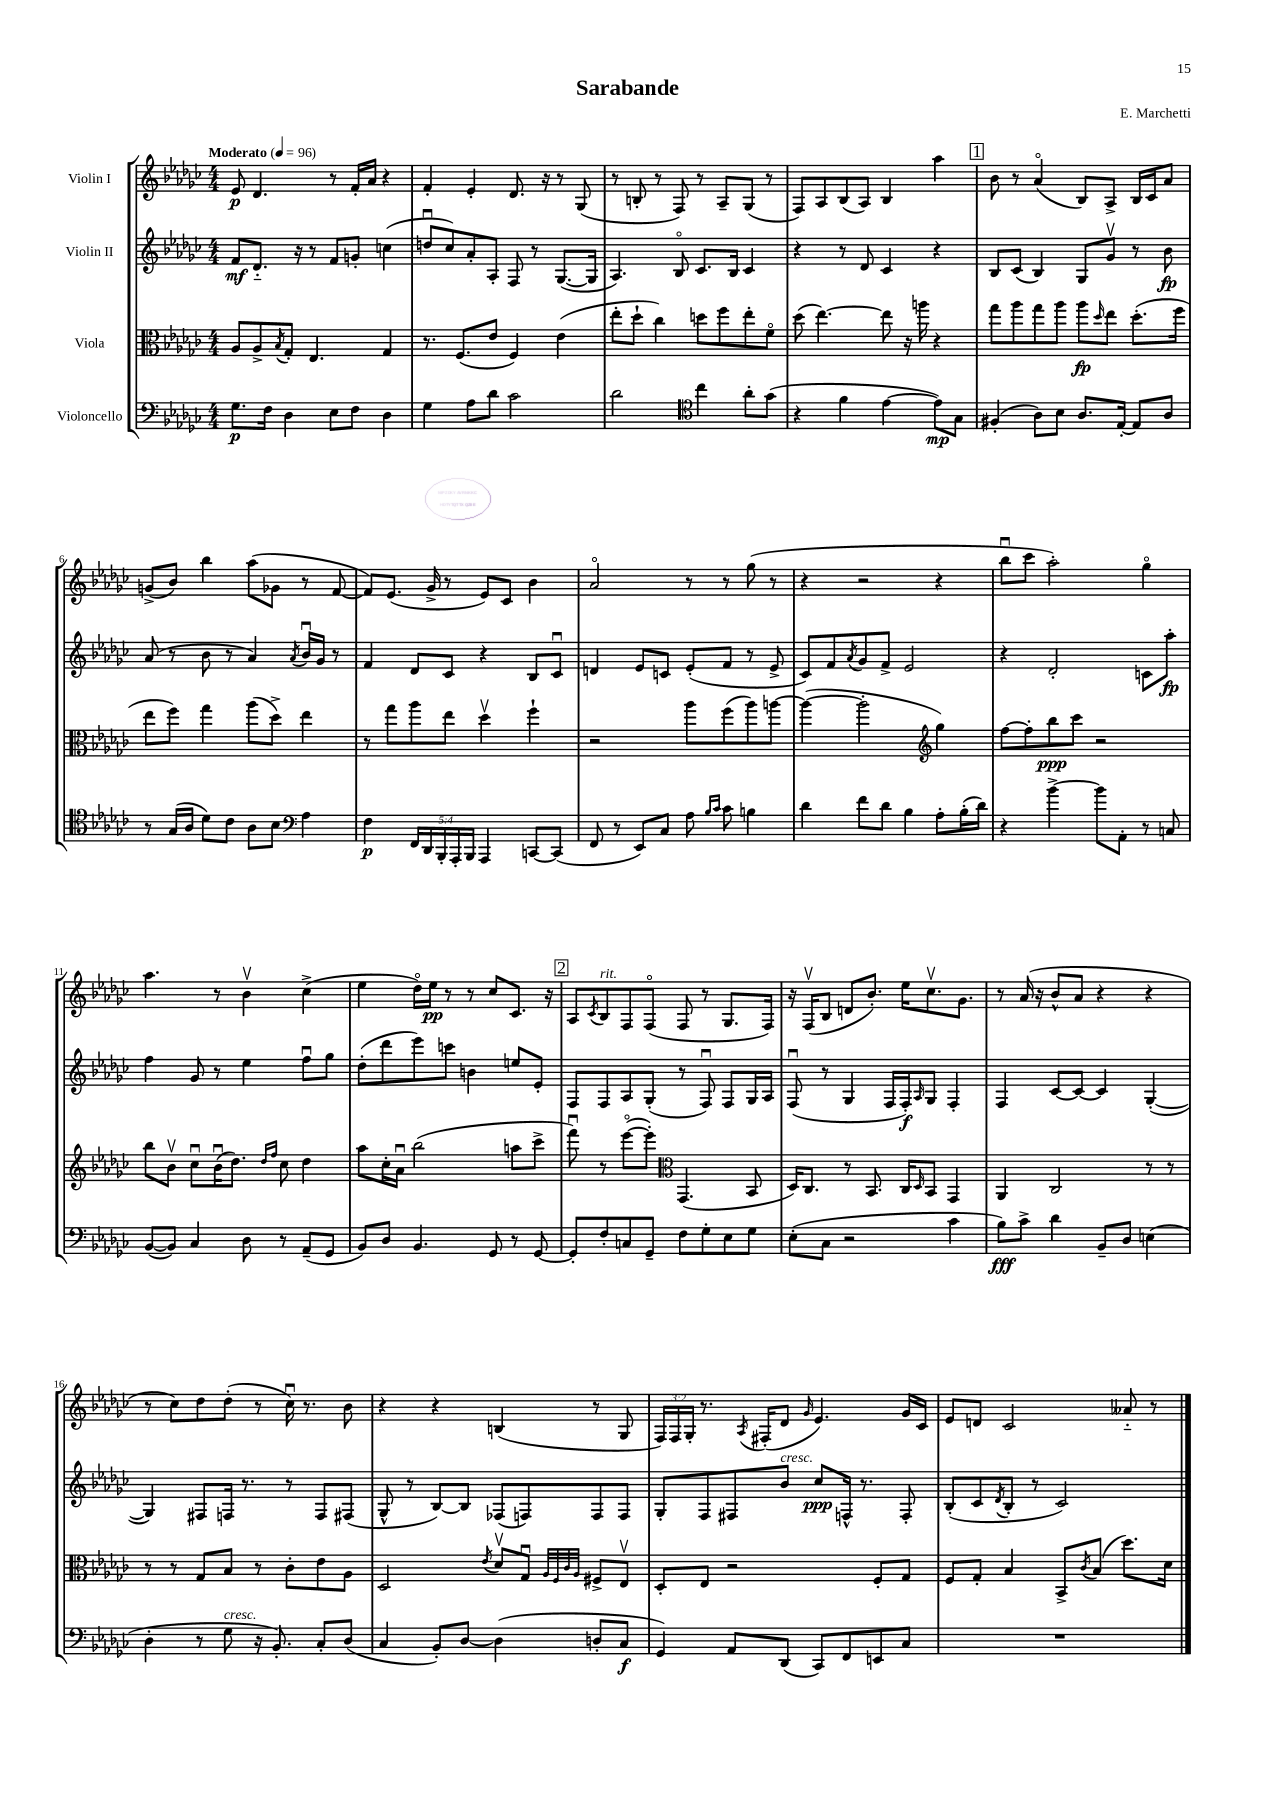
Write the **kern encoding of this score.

**kern	**kern	**kern	**kern
*staff4	*staff3	*staff2	*staff1
*clefF4	*clefC3	*clefG2	*clefG2
*k[b-e-a-d-g-c-]	*k[b-e-a-d-g-c-]	*k[b-e-a-d-g-c-]	*k[b-e-a-d-g-c-]
*M4/4	*M4/4	*M4/4	*M4/4
*MM96	*MM96	*MM96	*MM96
8.G-\L	8A-/L	8f/L	8e-/
.	8A-^/	8.d-'~/J	4.d-/
16F\Jk	.	.	.
.	8qB-/	.	.
4D-\	8G-'/J	.	.
.	.	16r	.
.	4.E-/	8r	.
8E-\L	.	8f/L	8r
8F\J	.	8g'/J	16f'/LL
.	.	.	16a-/JJ
4D-\	4G-/	(4cc\	4r
=	=	=	=
4G-\	8.r	8ddu/L	4f'/
.	.	8cc-/)	.
.	(8.F/L	.	.
8A-\L	.	8a-'/	4e-'/
8d-\J	8e-/J	8A-'/J	.
2c-\	4F/)	8F/	8.d-/
.	.	8r	.
.	.	.	16r
.	(4e-\	([8.G-/L	8r
.	.	.	(8G-/
.	.	16G-/]Jk	.
=	=	=	=
2d-\	8ee-'\L	4.A-/)	8r
.	8dd-`\J	.	8B'/
.	4cc-\)	.	8r
.	.	8B-o/	8F/)
*clefC4	*	*	*
4cc-\	8dd\L	8.c-/L	8r
.	8ff\	.	8A-~/L
.	.	16B-/Jk	.
8a-'\L	8ee-'\	4c-/	(8G-/J
(8g-\J	8fo\J	.	8r
=	=	=	=
4r	(8dd-\	4r	8F/L)
.	[4.ee-\)	.	8A-/
4f\	.	8r	(8B-/
.	.	8d-/	8A-/J)
[4e-\	8ee-\]	4c-/	4B-/
.	16r	.	.
.	16aa\	.	.
8e-\]L)	4r	4r	4aa-\
8G-\J	.	.	.
=	=	=	=
(4F#'/	8gg-\L	8B-/L	8b-\
.	8aa-\	(8c-/J	8r
8A-\L)	8gg-\	4B-/)	(4a-o/
8B-\J	8aa-\J	.	.
8.A-/L	8aa-\L	8G-/L	8B-/L)
.	16qqdd-/	.	.
.	8ee-\J	8g-v/J	8A-^/J
[16E-'/Jk	.	.	.
8E-/]L	(8.dd-'\L	8r	16B-/LL
.	.	.	16c-/J
8A-/J	.	8b-\	8a-/J
.	16ff\Jk	.	.
=	=	=	=
8r	8ee-\L	(8a-/	(8g^/L
(16G-/LL	8ff\J)	8r	8b-/J)
16A-/JJ	.	.	.
8d-\L)	4gg-\	8b-\	4bb-\
8c-\J	.	8r	.
8A-\L	(8aa-\L	4a-/)	(8aa-\L
8B-\J	8dd-^\J)	.	8g-\J
*clefF4	*	*	*
.	.	8qa-/	.
4A-\	4ee-\	16b-u/LL	8r
.	.	16g-/JJ	.
.	.	8r	[8f/
=	=	=	=
4F\	8r	4f/	8f/]L)
.	8gg-\L	.	(8.e-/J
20FF/LL	8aa-\	8d-/L	.
20DD-/	.	.	.
.	.	.	16g-^/
20BBB-'/	.	.	.
.	8ee-\J	8c-/J	8r
20AAA-'/	.	.	.
20BBB-/JJ	.	.	.
4AAA-/	4dd-v\	4r	8e-/L)
.	.	.	8c-/J
[8CC/L	4ff`\	8B-/L	4b-\
(8CC/]J	.	8c-u/J	.
=	=	=	=
8FF/	2r	4d/	2a-o/
8r	.	.	.
8EE-/L)	.	8e-/L	.
8C-/J	.	8c/J	.
8A-\	8aa-\L	(8e-'/L	8r
16qqB-/LL	.	.	.
16qqc-/JJ	.	.	.
8c-\	(8ff\	8f/J	8r
4B\	8aa-\)	8r	(8gg-\
.	[8aa\J	8e-^/	8r
=	=	=	=
4d-\	(4aa\_	8c-/L)	4r
.	.	8f/	.
.	.	8qa-/	.
8f\L	2aa'\]	8g-/	2r
8d-\J	.	8f^/J	.
4B-\	.	2e-/	.
*	*clefG2	*	*
8A-'\L	4gg-\)	.	4r
(16B-'\L	.	.	.
16d-\JJ)	.	.	.
=	=	=	=
4r	[8ff\L	4r	8bb-u\L
.	8ff'\]	.	8ccc-\J
[4b-^\	8bb-\	2d-'/	2aa-'\)
.	8ccc-\J	.	.
8b-\]L	2r	.	.
8AA-'\J	.	.	.
8r	.	8c\L	4gg-o\
8C/	.	8aa-'\J	.
=	=	=	=
([8BB-/L	8bb-\L	4ff\	4.aa-\
8BB-/]J)	8b-v\J	.	.
4C-/	8cc-u\L	8g-/	.
.	(16b-u\K	8r	8r
.	8.dd-\J)	.	.
8D-\	.	4ee-\	4b-v\
.	16qqdd-/LL	.	.
.	16qqff/JJ	.	.
8r	8cc-\	.	.
(8AA-~/L	4dd-\	8ffu\L	(4cc-^\
8GG-/J	.	8gg-\J	.
=	=	=	=
8BB-/L)	8aa-\L	(8dd-'\L	4ee-\
8D-/J	16cc-'\L	8ddd-\	.
.	16a-u\JJ	.	.
4.BB-/	(2bb-\	8eee-\)	16dd-o\LL)
.	.	.	16ee-\JJ
.	.	8ccc\J	8r
.	.	4b\	8r
8GG-/	.	.	8cc-/L
8r	8aa\L	8ee/L	8.c-/J
[8GG-/	8ccc-^\J	8e-'/J	.
.	.	.	16r
=	=	=	=
8GG-'/]L	8fffu\)	8F/L	8A-/L
.	.	.	8qc-/
8F'/	8r	8F/	8B-/
8C/	([8eee-o\L	8A-/	8F/
8GG-~/J	8eee-'\]J)	(8G-'/J	(8Fo/J
*	*clefC3	*	*
8F\L	(4.GG-/	8r	8F/
8G-'\	.	8Fu/)	8r
8E-\	.	8F/L	8.G-/L
8G-\J	8BB-/	16G-/L	.
.	.	16A-/JJ	16F/Jk)
=	=	=	=
(8E-'\L	16D-/LK)	(8Fu/	16r
.	8.C-/J	.	(16Fv/LK
8C-\J	.	8r	8B-/J
2r	8r	4G-/	8d/L
.	8.BB-/	.	8.b-'/J)
.	.	16F/LL	.
.	16C-/LK	16F'/J)	16ee-\LK
.	16qqD-/	16qqA-/	.
.	8BB-/J	8G-/J	8.cc-v\
4c-\	4GG-/	4F'/	.
.	.	.	8.g-\J
=	=	=	=
8B-\L)	4AA-/	4F/	8r
8c-^\J	.	.	(16a-/
.	.	.	16r
4d-\	2C-/	[8c-/L	8b-^^/L
.	.	8c-/_J	8a-/J
8BB-~/L	.	4c-/]	4r
8D-/J	.	.	.
(4E\	8r	([4G-'/	4r
.	8r	.	.
=	=	=	=
4D-'\	8r	4G-/])	8r
.	8r	.	8cc-\L)
8r	8G-/L	8F#/L	8dd-\
8G-\	8B-/J	16F/Jk	(8dd-'\J
.	.	8.r	.
16r	8r	.	8r
8.BB-'/)	.	.	.
.	8c-'\L	8r	16cc-u\)
.	.	.	8.r
8C-'/L	8e-\	8F/L	.
(8D-/J	8A-\J	(8F#/J	8b-\
=	=	=	=
4C-/	2D-/	8G-^^/	4r
.	.	8r	.
8BB-'/L)	.	[8B-/L)	4r
[8D-/J	.	8B-/]J	.
.	8qe-/	.	.
(4D-\]	8d-v/L	(8F-/L	(4B/
.	8G-u/J	8F/)	.
.	32qqA-/LLL	.	.
.	32qqF/	.	.
.	32qqc-/	.	.
.	32qqA-/JJJ	.	.
8D'/L	8F#^/L	8F/	8r
8C-/J	8E-v/J	8F/J	8G-/
=	=	=	=
4GG-/)	8D-'/L	8G-'/L	24F/LL)
.	.	.	24F/
.	.	.	24G-'/JJ
.	8E-/J	8F/	8.r
8AA-/L	2r	8F#/	.
.	.	.	8qA-/
.	.	.	(16F#'/LK
(8DD-/J	.	8b-/J	8d-/J
.	.	.	16qqg-/
8CC-/L)	.	8cc-/L	4.e-/)
8FF/	.	16F^^/Jk	.
.	.	8.r	.
8EE/	8F'/L	.	.
8C-/J	8G-/J	8F'/	16g-/LL
.	.	.	16c-/JJ
=	=	=	=
1r	8F/L	(8B-'/L	8e-/L
.	8G-'/J	8c-/	8d/J
.	.	8qd-/	.
.	4B-/	8B-'/J	2c-/
.	.	8r	.
.	8BB-^/L	2c-/)	.
.	8qc-/	.	.
.	(8B-/J	.	.
.	8.dd-\L)	.	8a--'~/
.	.	.	8r
.	16d-\Jk	.	.
==	==	==	==
*-	*-	*-	*-
